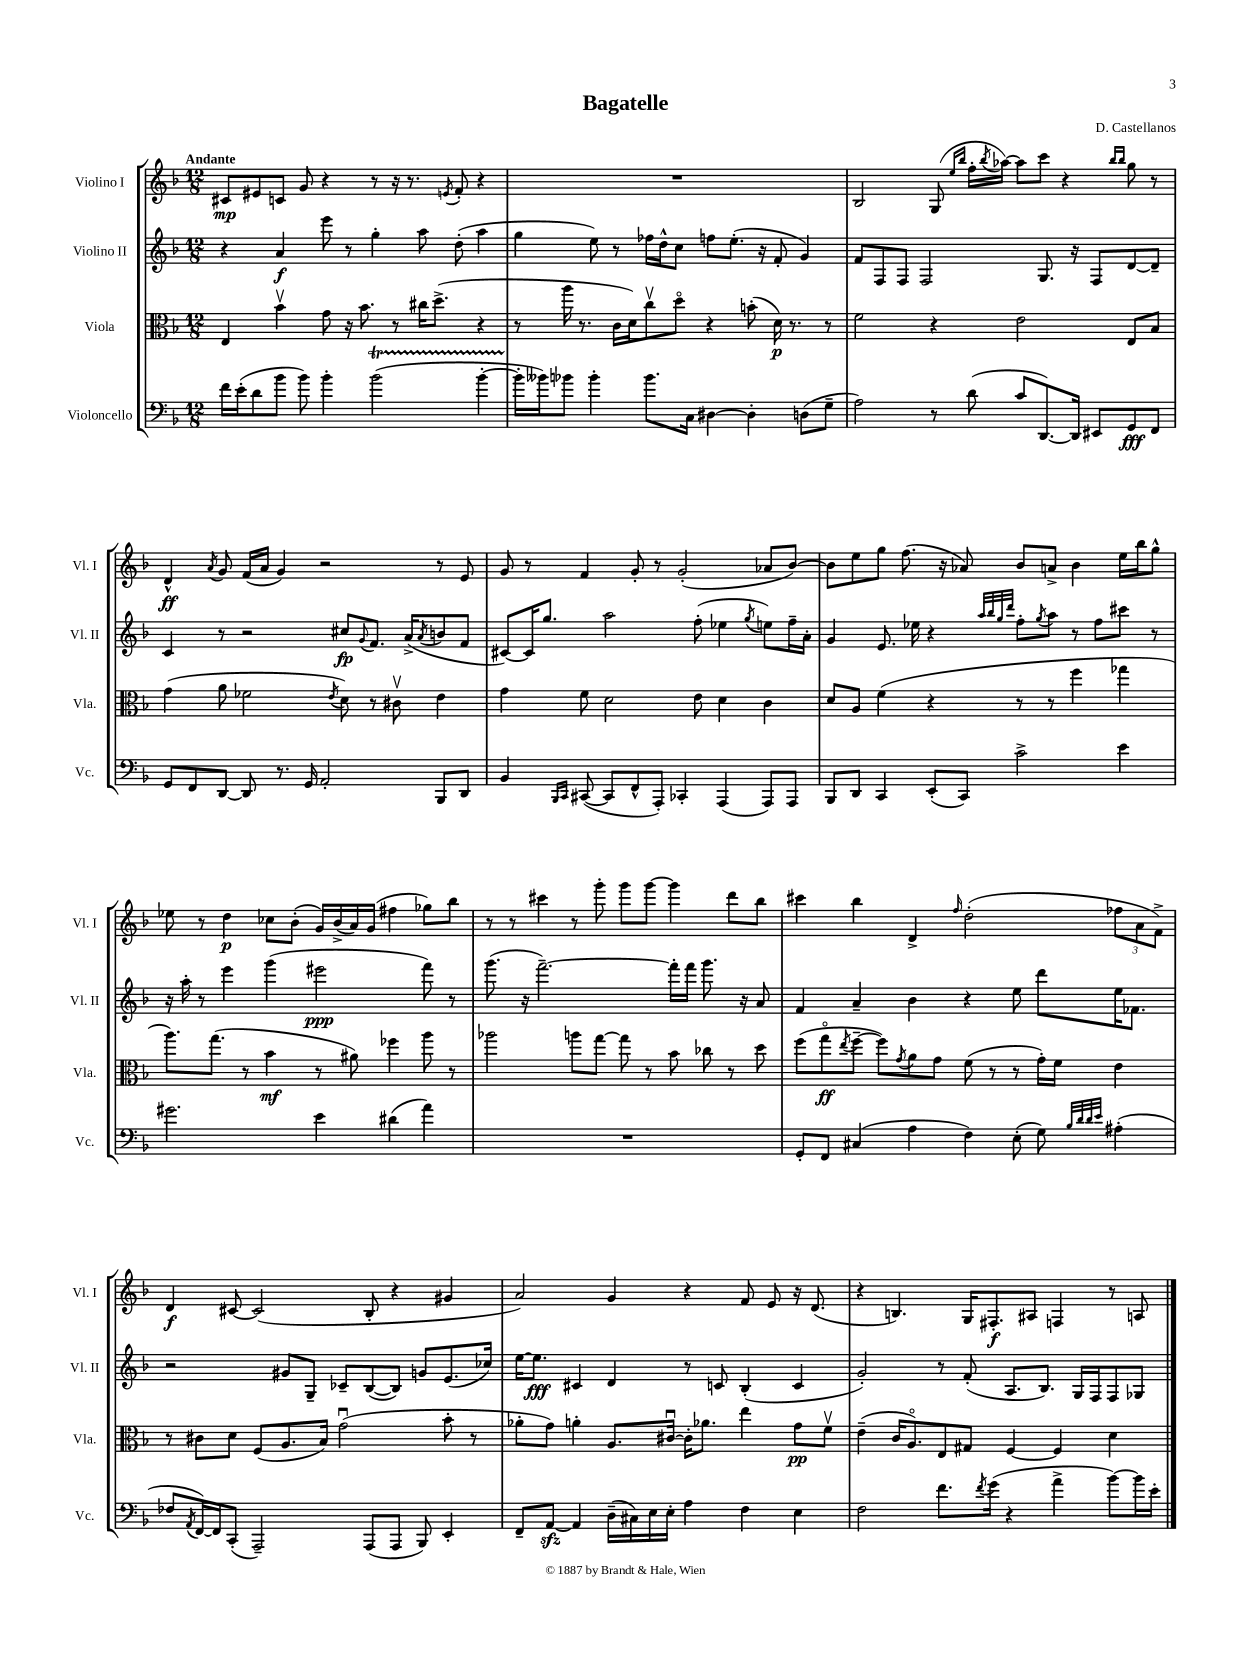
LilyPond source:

\header { title = "Bagatelle" composer = "D. Castellanos" }
<<
\new StaffGroup <<
\new Staff = "s0" \with { instrumentName = "Violino I" shortInstrumentName = "Vl. I" } {
    \clef treble \key f \major \numericTimeSignature \time 12/8 \tempo "Andante"
    cis'8\mp eis'8 c'8 g'8 r4 r8 r16 r8. \acciaccatura { e'8 } f'8-. r4 |
    R1. |
    bes2 g8( \grace { e''16 bes''16 } f''16-. \acciaccatura { bes''8 } aes''16~) aes''8 c'''8 r4 \grace { bes''16 bes''16 } g''8 r8 |
    d'4-^\ff \acciaccatura { a'8 } g'8 f'16( a'16 g'4) r2 r8 e'8 |
    g'8 r8 f'4 g'8-. r8 g'2-.( aes'8 bes'8~) |
    bes'8 e''8 g''8 f''8.( r16 aes'8) bes'8 a'8-> bes'4 e''16 bes''16 g''8-^ |
    ees''8 r8 d''4\p ces''8 bes'8-.( g'16) bes'16->( a'16) g'16( fis''4 ges''8) bes''8 |
    r8 r8 cis'''4 r8 g'''8-. g'''8 g'''8~ g'''4 d'''8 bes''8 |
    cis'''4 bes''4 d'4-> \grace { f''16 } d''2-.( \tuplet 3/2 { fes''8 a'8 f'8->) } |
    d'4\f cis'8~ cis'2( bes8-. r4 gis'4 |
    a'2) g'4 r4 f'8 e'8 r16 d'8.( |
    r4 b4.) g16 fis8.-.\f ais8 f4 r8 a8 \bar "|." |
}
\new Staff = "s1" \with { instrumentName = "Violino II" shortInstrumentName = "Vl. II" } {
    \clef treble \key f \major \numericTimeSignature \time 12/8
    r4 a'4\f e'''8 r8 g''4-. a''8 d''8-.( a''4 |
    g''4 e''8) r8 fes''16 d''16-^ c''8 f''8 e''8.-.( r16 f'8-. g'4) |
    f'8 f8 f8 f2 g8. r16 f8 d'8~ d'8-- |
    c'4 r8 r2 cis''8\fp \appoggiatura { g'8 } f'8. a'16->( \acciaccatura { a'8 } b'8 f'8 |
    cis'8~) cis'16 g''8. a''2 f''8-.( ees''4 \acciaccatura { g''8 } e''8) f''16-- a'16-. |
    g'4 e'8. ees''16 r4 \grace { a''32 bes''32 g''32 d'''32 } f''8-. \acciaccatura { g''8 } a''8 r8 f''8 cis'''8 r8 |
    r16 a''16-. r8 e'''4 g'''4( eis'''2\ppp f'''8) r8 |
    g'''8.( r16 f'''2.~--) f'''16-. f'''16 g'''8. r16 a'8 |
    f'4 a'4-- bes'4 r4 e''8 d'''8 e''16 fes'8. |
    r2 gis'8 g8-- ces'8-- bes8~( bes8) g'8 e'8.( ces''16) |
    e''16~ e''8.\fff cis'4 d'4 r8 c'8 bes4-.( c'4 |
    g'2-.) r8 f'8-.( a8. bes8.) g16 f16 f8 ges8 \bar "|." |
}
\new Staff = "s2" \with { instrumentName = "Viola" shortInstrumentName = "Vla." } {
    \clef alto \key f \major \numericTimeSignature \time 12/8
    e4 bes'4\upbow g'8 r16 bes'8. r8 cis''16 d''8.->( r4 |
    r8 a''16 r8. c'16 d'16) c''8\upbow d''8\flageolet r4 b'8-.( d'16\p) r8. r8 |
    f'2 r4 e'2 e8 bes8 |
    g'4( a'8 fes'2 \acciaccatura { e'8 } d'8) r8 cis'8\upbow e'4 |
    g'4 f'8 d'2 e'8 d'4 c'4 |
    d'8 a8 f'4( r4 r8 r8 f''4 ges''4 |
    a''8.) g''8.( r8 bes'4\mf r8 ais'8) fes''4 a''8 r8 |
    aes''2 a''8 g''8~ g''8 r8 bes'8 ces''8 r8 d''8 |
    f''8( g''8\flageolet\ff \acciaccatura { e''8 } f''8~-- f''8) \acciaccatura { g'8 } a'8 g'8 f'8( r8 r8 g'16-.) f'16 e'4 |
    r8 cis'8 d'8 f8( a8. bes16) g'2\downbow( bes'8-. r8 |
    aes'8-. g'8) a'4-. a8. cis'16~\downbow cis'16-. aes'8. e''4 g'8\pp f'8\upbow |
    e'4--( c'16 a8.\flageolet) e8 gis8 f4~ f4 d'4 \bar "|." |
}
\new Staff = "s3" \with { instrumentName = "Violoncello" shortInstrumentName = "Vc." } {
    \clef bass \key f \major \numericTimeSignature \time 12/8
    f'16 e'16-.( d'8 bes'8 bes'8) bes'4-. bes'2\startTrillSpan( bes'4~-. |
    bes'16-.\stopTrillSpan beses'16) bes'8 bes'4-. bes'8. c16 dis4~ dis4-. d8( g8-- |
    a2) r8 d'8( c'8 d,8.~) d,16 eis,8 g,8\fff f,8 |
    g,8 f,8 d,8~ d,8 r8. g,16 a,2-. bes,,8 d,8 |
    bes,4 \grace { bes,,16 c,16 } cis,8~( cis,8 f,8-^ a,,8-.) ces,4-. a,,4( a,,8) a,,8 |
    bes,,8 d,8 c,4 e,8-.( c,8) c'2-> e'4 |
    gis'2. e'4 dis'4( a'4) |
    R1. |
    g,8-. f,8 cis4( a4 f4) e8-.( g8) \grace { bes32 d'32 d'32 e'32 } ais4-.( |
    fes8 \acciaccatura { a,8 } f,16~) f,16 c,8-.( a,,2--) a,,8( a,,8 bes,,8) e,4-. |
    f,8-- a,8~\sfz a,4 d16--( cis16) e16 e16-. a4 f4 e4 |
    f2 f'8. \acciaccatura { f'8 } g'16( r4 a'4-> bes'8~) bes'16 e'16-. \bar "|." |
}
>>
>>
\layout { \context { \Score \remove "Bar_number_engraver" } }
